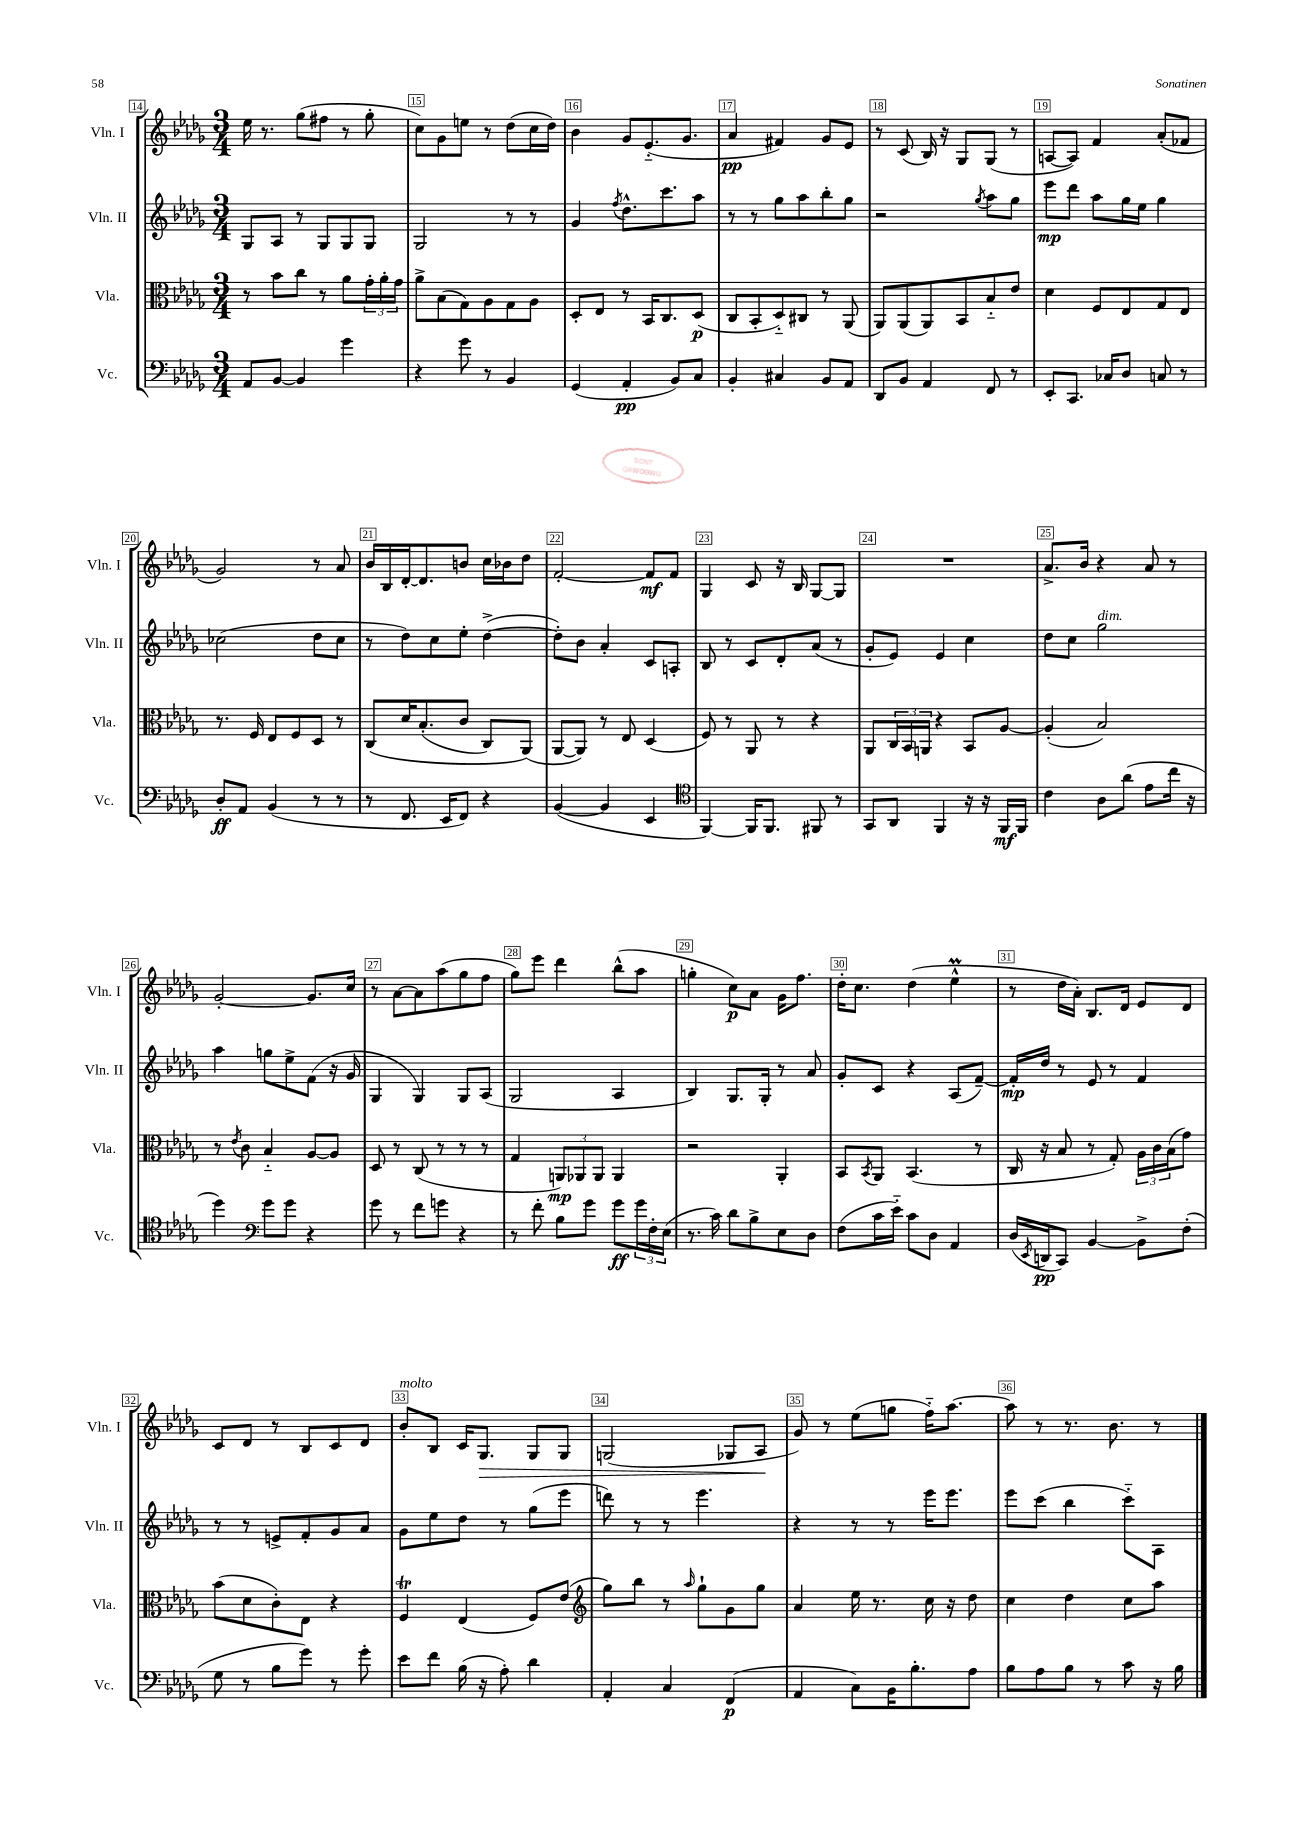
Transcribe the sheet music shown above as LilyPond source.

<<
\new StaffGroup <<
\new Staff = "s0" \with { instrumentName = "Vln. I" shortInstrumentName = "Vln. I" } {
    \clef treble \key des \major \numericTimeSignature \time 3/4
    ees''16 r8. ges''8( fis''8 r8 ges''8-. |
    c''8) ges'8 e''8 r8 des''8( c''16 des''16) |
    bes'4 ges'8 ees'8.-_( ges'8. |
    aes'4\pp fis'4) ges'8 ees'8 |
    r8 c'8( bes16) r16 ges8 ges8( r8 |
    a8~ a8) f'4 aes'8-.( fes'8 |
    ges'2) r8 aes'8 |
    bes'16 bes16 des'16~-. des'8. b'8 c''16 bes'16 des''8 |
    f'2~-. f'8\mf f'8 |
    ges4 c'8 r16 bes16 ges8~ ges8 |
    R2. |
    aes'8.-> bes'16 r4 aes'8 r8 |
    ges'2~-. ges'8. c''16 |
    r8 aes'8~ aes'8 aes''8( ges''8 f''8 |
    ges''8) ees'''8 des'''4 bes''8-^( aes''8 |
    g''4-. c''8\p) aes'8 ges'16 f''8. |
    des''16-. c''8. des''4( ees''4-^\prall |
    r8 des''16 aes'16-.) bes8. des'16 ees'8 des'8 |
    c'8 des'8 r8 bes8 c'8 des'8 |
    bes'8-.^\markup { \italic "molto" } bes8 c'16 ges8.\> ges8 ges8 |
    g2( ges8 aes8\! |
    ges'8) r8 ees''8( g''8 f''16-_) aes''8.~ |
    aes''8 r8 r8. bes'8. r8 \bar "|." |
}
\new Staff = "s1" \with { instrumentName = "Vln. II" shortInstrumentName = "Vln. II" } {
    \clef treble \key des \major \numericTimeSignature \time 3/4
    ges8 aes8 r8 ges8 ges8 ges8 |
    ges2 r8 r8 |
    ges'4 \acciaccatura { f''8 } des''8.-^ c'''8. aes''8 |
    r8 r8 ges''8 aes''8 bes''8-. ges''8 |
    r2 \acciaccatura { ges''8 } aes''8 ges''8 |
    ees'''8\mp des'''8 aes''8 ges''16 ees''16 ges''4 |
    ces''2( des''8 ces''8 |
    r8 des''8) c''8 ees''8-. des''4~->( |
    des''8-.) bes'8 aes'4-. c'8 a8-. |
    bes8 r8 c'8 des'8-. aes'8( r8 |
    ges'8-. ees'8) ees'4 c''4 |
    des''8 c''8 ges''2^\markup { \italic "dim." } |
    aes''4 g''8 ees''8-> f'8( r16 ges'16 |
    ges4 ges4) ges8 aes8( |
    ges2 aes4 |
    bes4) ges8. ges16-. r8 aes'8 |
    ges'8-. c'8 r4 aes8( f'8~--) |
    f'16-.\mp des''16 r8 ees'8 r8 f'4 |
    r8 r8 e'8-> f'8-. ges'8 aes'8 |
    ges'8 ees''8 des''8 r8 ges''8( ees'''8 |
    d'''8) r8 r8 ees'''4. |
    r4 r8 r8 ees'''16 ees'''8. |
    ees'''8 c'''8( bes''4 c'''8-_) aes8 \bar "|." |
}
\new Staff = "s2" \with { instrumentName = "Vla." shortInstrumentName = "Vla." } {
    \clef alto \key des \major \numericTimeSignature \time 3/4
    r8 bes'8 c''8 r8 aes'8 \tuplet 3/2 { ges'16-. aes'16-. ges'16 } |
    aes'8-> bes8( ges8) aes8 ges8 aes8 |
    des8-. ees8 r8 bes,16 c8. des8\p( |
    c8 bes,8-. des8-_) cis8 r8 aes,8( |
    aes,8) aes,8( aes,8) bes,8 bes8-_ ees'8 |
    des'4 f8 ees8 ges8 ees8 |
    r8. f16 ees8 f8 des8 r8 |
    c8\( des'16 bes8.-.( c'8 c8) aes,8(\) |
    aes,8~ aes,8) r8 ees8 des4( |
    f8) r8 aes,8 r8 r4 |
    aes,8 \tuplet 3/2 { c16 bes,16 a,16 } r4 bes,8 aes8~ |
    aes4-.( bes2) |
    r8 \acciaccatura { ees'8 } c'8 bes4-_ aes8~ aes8 |
    des8 r8 c8( r8 r8 r8 |
    ges4 \tuplet 3/2 { a,8\mp) aes,8 aes,8 } aes,4 |
    r2 aes,4-. |
    bes,8 \acciaccatura { bes,8 } aes,8 bes,4.( r8 |
    c16 r16 bes8 r8 ges8-.) \tuplet 3/2 { aes16 c'16 bes16( } ges'8) |
    bes'8( des'8 c'8-.) ees8 r4 |
    f4\trill ees4( f8) ees'8( |
    \clef treble ges''8) bes''8 r8 \grace { aes''16 } ges''8-! ges'8 ges''8 |
    aes'4 ees''16 r8. c''16 r16 des''8 |
    c''4 des''4 c''8 aes''8 \bar "|." |
}
\new Staff = "s3" \with { instrumentName = "Vc." shortInstrumentName = "Vc." } {
    \clef bass \key des \major \numericTimeSignature \time 3/4
    aes,8 bes,8~ bes,4 ges'4 |
    r4 ges'8 r8 bes,4 |
    ges,4( aes,4-.\pp bes,8) c8 |
    bes,4-. cis4 bes,8 aes,8 |
    des,8 bes,8 aes,4 f,8 r8 |
    ees,8-. c,8. ces16 des8 c8 r8 |
    des8-.\ff aes,8 bes,4( r8 r8 |
    r8 f,8. ees,16 f,8) r4 |
    bes,4~( bes,4 ees,4 |
    \clef tenor f,4~) f,16 f,8. fis,8 r8 |
    ges,8 aes,8 f,4 r16 r16 f,16\mf f,16 |
    c'4 aes8 aes'8( ees'8 c''16 r16 |
    des''4) \clef bass ges'8 ges'8 r4 |
    ges'8 r8 f'8 g'8 r4 |
    r8 f'8-. bes8 ges'8 ges'8\ff \tuplet 3/2 { ges'16 f16-. ees16( } |
    r8. c'16) des'8 bes8-> ees8 des8 |
    f8( c'16 ees'16-_) c'8 des8 aes,4 |
    des16( \acciaccatura { ees,8 } d,16\pp c,8) bes,4~ bes,8-> f8-.( |
    ges8 r8 bes8 ges'8) r8 ges'8-. |
    ees'8 f'8 bes16( r16 aes8-.) des'4 |
    aes,4-. c4 f,4\p( |
    aes,4 c8) bes,16 bes8.-. aes8 |
    bes8 aes8 bes8 r8 c'8 r16 bes16 \bar "|." |
}
>>
>>
\layout { \context { \Score currentBarNumber = #14 \override BarNumber.break-visibility = ##(#f #t #t) barNumberVisibility = #all-bar-numbers-visible \override BarNumber.stencil = #(make-stencil-boxer 0.1 0.3 ly:text-interface::print) } }
